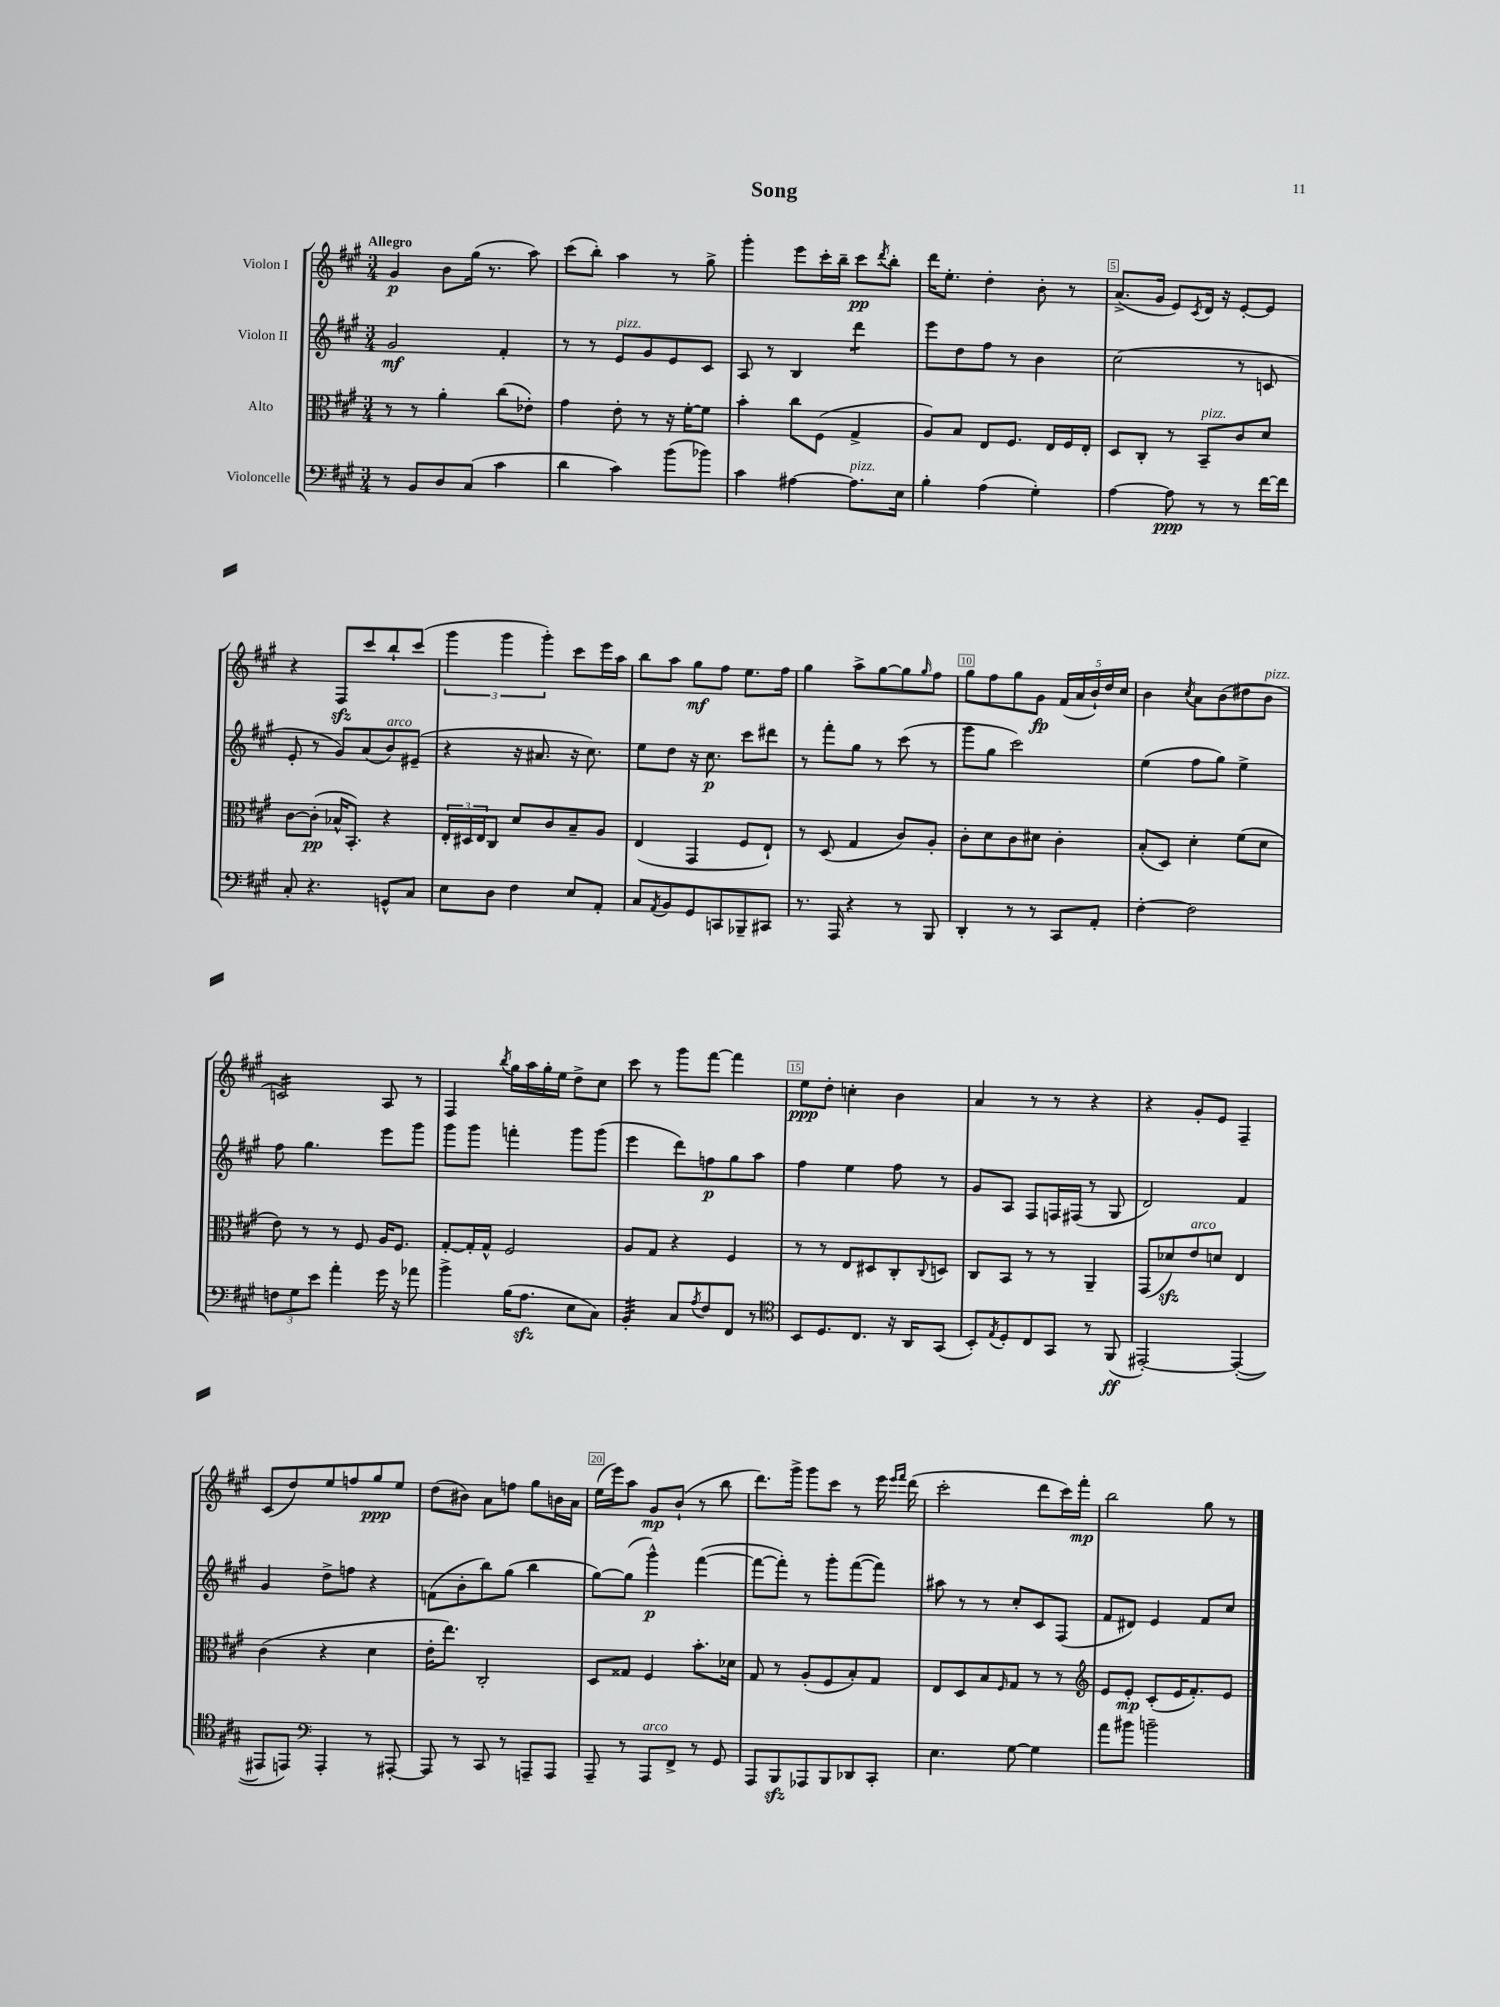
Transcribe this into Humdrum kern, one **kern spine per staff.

**kern	**kern	**kern	**kern
*staff4	*staff3	*staff2	*staff1
*clefF4	*clefC3	*clefG2	*clefG2
*k[f#c#g#]	*k[f#c#g#]	*k[f#c#g#]	*k[f#c#g#]
*M3/4	*M3/4	*M3/4	*M3/4
8r	8r	2g#	4g#
8BB	8r	.	.
8D	4a'	.	8b
(8C#	.	.	(16gg#
.	.	.	8.r
4c#	(8cc#	4f#'	.
.	8e-')	.	8aa)
=	=	=	=
4d	4g#	8r	(8ccc#
.	.	8r	8bb')
4c#)	8e'	8e	4aa
.	8r	8g#	.
(8b	16r	8e	8r
.	[16f#'	.	.
8b-)	8f#]	8c#	8gg#^
=	=	=	=
4c#	4b'	8A	4ggg#'
.	.	8r	.
[4A#	8cc#	4B	8eee
.	(8F#	.	16ccc#'
.	.	.	16bb~
8.A#]	4G#^	4ddd	8ccc#
.	.	.	8qddd
.	.	.	8bb'
16E	.	.	.
=	=	=	=
4B'	8A)	8eee	16ddd
.	.	.	8.ee'
.	8B	8dd	.
(4A	8E	8ff#	4dd'
.	8.F#	8r	.
4G#')	.	4b	8b'
.	16E	.	.
.	16F#	.	8r
.	16E'	.	.
=	=	=	=
[4A	8D	(2cc#	(8.a^
.	8C#'	.	.
.	.	.	16g#
8A]	8r	.	8e)
.	.	.	8qc#
8r	8BB~	.	16d
.	.	.	16r
8r	8c#	8r	[8e'
[16f#	8d	8c	8e]
16f#]	.	.	.
=	=	=	=
8C#'	[8c#	8e'	4r
4.r	(8c#']	8r	.
.	16B-^^	8g#)	8F#
.	8.BB')	.	.
.	.	(8a	8ccc#
8GG^^	4r	8b)	8bb`
8C#	.	(8e#~	(8ccc#
=	=	=	=
8E	24E'	4r	6ggg#
.	24D#	.	.
.	24E	.	.
8D	8C#	.	.
.	.	.	6ggg#
4F#	8d	16r	.
.	.	8.a#	.
.	.	.	6ggg#')
.	8c#	.	.
8E	8B~	16r	8ccc#
.	.	8.cc#)	.
8AA'	8A	.	16eee
.	.	.	16aa
=	=	=	=
8C#	(4E	8ee	8bb
8qAA	.	.	.
8BB	.	8dd	8aa
8GG#	4GG#	16r	8gg#
.	.	8.cc#	.
8CC	.	.	8ff#
8BBB-~	8F#	8ccc#	8.ee
8CC#	8E`)	8ddd#	.
.	.	.	16ff#
=	=	=	=
8.r	8r	8r	4gg#
.	(8D	8fff#'	.
16AAA	.	.	.
4r	4G#	8gg#	8aa^
.	.	8r	[8gg#
8r	8c#)	(8ccc#	8gg#]
.	.	.	16qqgg#
8BBB	8A'	8r	8ff#
=	=	=	=
4DD'	8c#'	8ggg#	8gg#
.	8d	8gg#	8ff#
8r	8c#	2ccc#)	8gg#
8r	8d#	.	8g#
8CC#	4c#'	.	(20f#
.	.	.	20a
.	.	.	20b`)
8AA'	.	.	.
.	.	.	20dd
.	.	.	20cc#
=	=	=	=
[4F#'	(8B'	(4ee	4b
.	8D)	.	.
.	.	.	8qcc#
2F#]	4d'	8ff#	8a
.	.	8gg#)	(8b
.	(8f#	4ee^	8dd#
.	8d	.	8b
=	=	=	=
12F	8e)	8ff#	2c)
12G#	.	.	.
.	8r	4.gg#	.
12e	.	.	.
4a'	8r	.	.
.	8F#	.	.
16g#	16A	8eee	8A
16r	8.F#	.	.
8a-	.	8ggg#	8r
=	=	=	=
4b^	[8G#'	8ggg#	4F#
.	16G#']	8ggg#	.
.	16G#^^	.	.
.	.	.	8qbb
(16B	2F#	4fff'	16gg#
8.A	.	.	16aa
.	.	.	16gg#'
.	.	.	16ee
8E	.	8ggg#	8dd^
8C#)	.	(8ggg#	8cc#
=	=	=	=
4BB'	8A	4eee	8ccc#
.	8G#	.	8r
8C#	4r	8ddd)	8ggg#
8qA	.	.	.
8F#	.	8ff	[8fff#
8FF#	4F#	8gg#	4fff#]
8r	.	8aa	.
=	=	=	=
*clefC4	*	*	*
8BB	8r	4ff#	8ee
8.D	8r	.	8dd'
.	8E	4ee	4cc'
8.C#	.	.	.
.	8D#	.	.
16r	8C#'	8ff#	4b
16AA	.	.	.
.	8qqC#	.	.
(8GG#	8D	8r	.
=	=	=	=
8BB')	8C#	8g#	4a
8qE	.	.	.
8D'	8BB	8A	.
8C#	8r	8F#	8r
8GG#	8r	16F	8r
.	.	(16F#	.
8r	4AA~	8r	4r
(8FF#	.	8G#	.
=	=	=	=
[2EE#')	(8GG#	2d)	4r
.	8d-)	.	.
.	8e	.	8g#'
.	8d	.	8e
(4EE#'_	4E	4f#	4F#~
=	=	=	=
8EE#]	(4c#	4g#	(8c#
8EE)	.	.	8dd)
*clefF4	*	*	*
4AAA'	4r	8dd^	8ee
.	.	8ff	8ff
8r	4d	4r	8gg#
[8AAA#'	.	.	8ee
=	=	=	=
8AAA#]	16e'	(8f	(8dd
.	8.ee)	.	.
8r	.	8b'	8b#)
8CC#	2C#'	8bb)	8a
8r	.	(8gg#	8ff
8AAA~	.	4bb	8gg#
8AAA	.	.	16b
.	.	.	16a
=	=	=	=
8AAA~	8D	[8gg#)	(16ee
.	.	.	16eee)
8r	8G##	(8gg#]	8aa
8AAA	4F#	4ggg#^^)	8g#
8FF#^	.	.	(8b`
8r	8.b'	([4fff#	8r
8GG#	.	.	8bb
.	16d-	.	.
=	=	=	=
8AAA	8G#	8fff#_	8.ddd)
8BBB	8r	8fff#'])	.
.	.	.	16ggg#^
8AAA-	(8A'	8r	8ggg#
8BBB	8F#	8ggg#'	8ccc#
8DD-	8B')	([8fff#	8r
8CC#'	8G#	8fff#])	16eee
.	.	.	16qqeee
.	.	.	16qqfff#
.	.	.	(16ddd
=	=	=	=
4.E	8E	8aa#	2ccc#'
.	8D	8r	.
.	8B	8r	.
.	16qqF#	.	.
[8G#	8G#	8cc#'	.
4G#]	8r	8c#	8ddd
.	8r	(8F#	16ccc#)
.	.	.	16fff#'
=	=	=	=
*	*clefG2	*	*
8a	8e	8f#	2bb
8b#	8e'	8d#)	.
2b~	(8c#'	4e	.
.	16e	.	.
.	8.f#')	.	.
.	.	8f#	8gg#
.	8e	8cc#	8r
==	==	==	==
*-	*-	*-	*-
